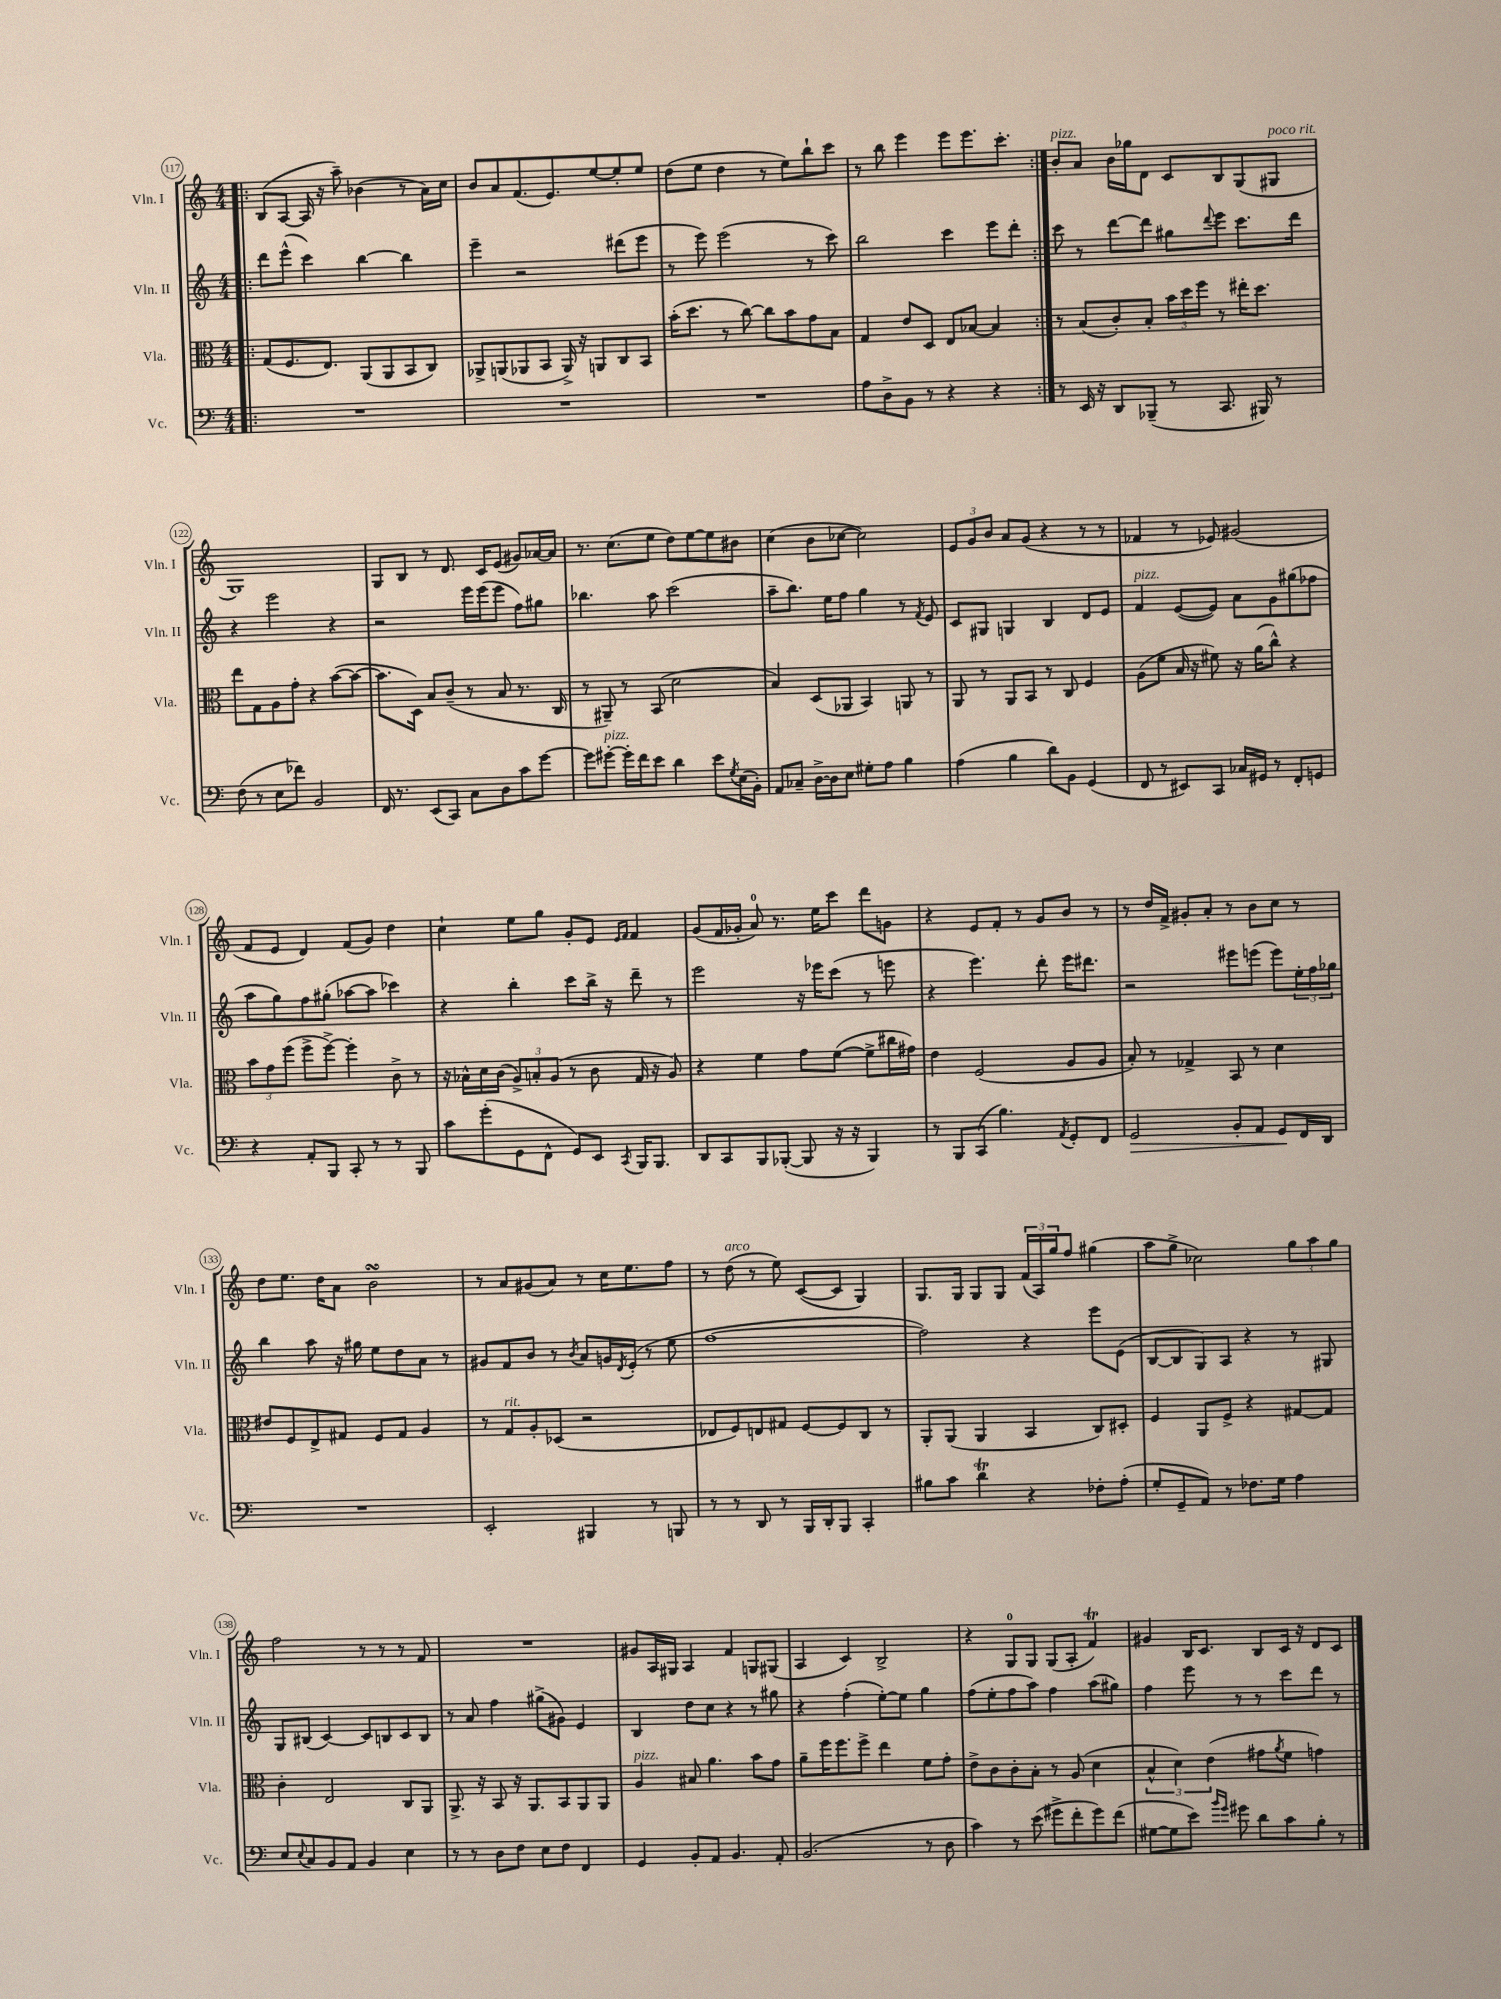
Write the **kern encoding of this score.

**kern	**dynam	**kern	**kern	**kern
*part4	*part4	*part3	*part2	*part1
*staff4	*staff4	*staff3	*staff2	*staff1
*I"Vc.	*	*I"Vla.	*I"Vln. II	*I"Vln. I
*I'Vc.	*	*I'Vla.	*I'Vln. II	*I'Vln. I
*clefF4	*	*clefC3	*clefG2	*clefG2
*k[]	*	*k[]	*k[]	*k[]
*M4/4	*	*M4/4	*M4/4	*M4/4
=117!|:	=117!|:	=117!|:	=117!|:	=117!|:
1r	.	(8G/L	8ddd\L	(8B/L
.	.	8.F/	(8eee^^\J	[8A/J
.	.	.	4ccc\)	16A/]
.	.	8.E/J)	.	16r
.	.	.	.	8aa~\)
.	.	(8AA/L	[4bb\	(4b-X\
.	.	8AA/	.	.
.	.	8BB/	4bb\]	8r
.	.	8C/J)	.	16a\LL)
.	.	.	.	16cc\JJ
=118	=118	=118	=118	=118
1r	.	8AA-X^/L	4eee~\	8b/L
.	.	(8AAn/	.	8a/
.	.	8AA-X/	2r	(8.f/
.	.	8BB/J	.	.
.	.	.	.	8.e/)
.	.	16AA-^/)	.	.
.	.	16r	.	.
.	.	8AAn/L	.	[8ee/
.	.	8C/	(8ddd#X\L	8ee'/]
.	.	8BB/J	8eee\J	8ee/J
=119	=119	=119	=119	=119
1r	.	(16b'\KL	8r	(8dd\L
.	.	8.dd\J	.	.
.	.	.	8eee\)	8ee\J
.	.	8r	(2eee\	4dd\
.	.	[8cc\)	.	.
.	.	8cc\L]	.	8r
.	.	8b\	.	8ee\L)
.	.	8g\	8r	8bb`\
.	.	8B\J	8ccc\)	8ccc\J
=120	=120	=120	=120	=120
8A\L	.	4G/	2bb\	8r
8D^\	.	.	.	8bb\
8BB\J	.	8e/L	.	4eee\
8r	.	8D/J	.	.
4r	.	8E/L	4ccc\	8eee\L
.	.	[8B-X/J	.	8.eee\
4r	.	4B-/]	8eee\L	.
.	.	.	.	8.ccc'\J
.	.	.	8ddd'\J	.
=121:|!	=121:|!	=121:|!	=121:|!	=121:|!
!	!	!	!	!LO:TX:a:i:t=pizz.
8r	.	8r	8ccc\	8b'/L
16EE/	.	(8B/L	8r	8a/J
16r	.	.	.	.
8DD/L	.	8c'/)	[8ddd\L	16b\LL
.	.	.	.	16gg-X\J
(8BBB-X~/J	.	8B'/J	8ddd\J]	8d\J
8r	.	24b\LL	8gg#X\L	8c/L
.	.	24dd\	.	.
.	.	24ff\JJ	.	.
.	.	.	8qqddd/	.
8.CC/	.	8r	8eee\J	8B/
.	.	16ee#X'\KL	8.ccc\L	(8G/
16BBB#X/)	.	8.dd\J	.	.
!	!	!	!	!LO:TX:a:i:t=poco rit.
8r	.	.	.	8G#X/J
.	.	.	16ddd\Jk	.
!!LO:LB:g=z
=122	=122	=122	=122	=122
(8F\	.	8ee\L	4r	1G)
8r	.	8G\	.	.
8E\L	.	8A\	2eee\	.
8f-X\J)	.	8g'\J	.	.
2BB/	.	4r	.	.
.	.	([8b\L	4r	.
.	.	8b\J_	.	.
=123	=123	=123	=123	=123
16FF/	.	8.b\L]	2r	8G/L
8.r	.	.	.	.
.	.	.	.	8B/J
.	.	16D\Jk)	.	.
(8EE/L	.	8B/L	.	8r
8CC/J)	.	(8c~/J	.	8.d/
8C\L	.	8r	16eee\LL	.
.	.	.	(16eee\J	16c/KL
8D\	.	8B/	8eee\J	(8e/J
8c\	.	8.r	8ff\L)	8g#X/L)
[8g\J	.	.	8gg#X\J	[16a-X/L
.	.	16C/	.	16a-/JJ]
=124	=124	=124	=124	=124
8g\L]	.	8r	4.bb-X\	8.r
!LO:TX:a:i:t=pizz.	!	!	!	!
[8g#X'\J	.	8AA#X~/)	.	.
.	.	.	.	(8.cc\L
16g#'\LL]	.	8r	.	.
16f\J	.	.	.	.
8e\J	.	(8BB/	8aa\	8ee\J
4d\	.	2d\	(2ccc\	8dd\L)
.	.	.	.	[8ee\
8e\L	.	.	.	8ee\]
8qG/	.	.	.	.
(16E\L	.	.	.	8b#X\J
16BB'\JJ)	.	.	.	.
=125	=125	=125	=125	=125
8AA/L	.	4B/)	8aa~\L	(4cc\
8C-X~/J	.	.	8.bb\J)	.
[16D^\LL	.	(8D/L	.	8b\L
16D\J]	.	.	16ee\KL	.
8E\J	.	8AA-X/J	8ff\J	[8cc-X\J
8G#X'\L	.	4BB/)	4gg\	2cc-\])
8A\J	.	.	.	.
4B\	.	8AAn/	8r	.
.	.	.	8qf/	.
.	.	8r	8e/	.
=126	=126	=126	=126	=126
(4A\	.	8AA/	8c/L	12e/L
.	.	.	.	12g/
.	.	8r	8G#X/J	.
.	.	.	.	12b/J
4B\	.	8AA/L	4Gn/	8a/L
.	.	8BB/J	.	(8g/J
8d\L)	.	8r	4B/	4r
8BB\J	.	8C/	.	.
(4GG/	.	4F/	8d/L	8r
.	.	.	8e/J	8r
=127	=127	=127	=127	=127
!	!	!	!LO:TX:a:i:t=pizz.	!
8FF/	.	(8A\L	4f/	4f-X/
8r	.	8f\J	.	.
8EE#X/L)	.	16B/	([8e/L	8r
.	.	16r	.	.
8CC/J	.	8f#X\)	8e/J])	8e-X/)
16C-X/LL	.	16r	8a\L	(2g#X/
16GG#X/JJ	.	(16a\KL	.	.
8r	.	8cc^^\J)	8g\	.
8FF'/L	.	4r	(8gg#X\	.
8GGn/J	.	.	8ff-X\J	.
!!LO:LB:g=z
=128	=128	=128	=128	=128
4r	.	12b\L	8aa\L	8f/L
.	.	12g\	.	.
.	.	.	8gg\)	8e/J
.	.	(12ff\J	.	.
8AA'/L	.	8ff^\L	8ff\	4d/)
8BBB/J	.	[8ff^\J)	(8gg#X'\J	.
8CC'/	.	4ff'\]	[8aa-X\L	(8f/L
8r	.	.	8aa-\J]	8g/J)
8r	.	8c^\	4ccc-X\)	4dd\
8BBB/	.	8r	.	.
=129	=129	=129	=129	=129
8c\L	.	16r	4r	4cc`\
.	.	16B-X^^\LL	.	.
(8g'\	.	16d\	.	.
.	.	(16c\JJ	.	.
8GG\	.	12A^/L)	4bb'\	8ee\L
.	.	12Bn'/	.	.
8FF^^\J	.	.	.	8gg\J
.	.	(12A/J	.	.
8GG/L)	.	8r	8ccc\L	8g'/L
8EE/J	.	8c\	16bb^\Jk	8e/J
.	.	.	16r	.
.	.	.	.	16qqe/LL
8qCC/	.	.	.	16qqf/JJ
16BBB/KL	.	16G/	8ddd~\	4f/
8.BBB/J	.	16r	.	.
.	.	8A/)	8r	.
=130	=130	=130	=130	=130
8DD/L	.	4r	2eee\	(8g/L
8CC/	.	.	.	16f/L
.	.	.	.	16g-X'/JJ
8BBB/	.	4f\	.	8a/)
([8BBB-X'/J	.	.	.	8.r
8BBB-/]	.	8g\L	16r	.
.	.	.	16eee-X\KL	16ee\KL
16r	.	([8f\J	(8ccc\J	8ccc\J
16r	.	.	.	.
4BBB-/)	.	8f^\L]	8r	8ddd\L
.	.	16cc#X\L	8eeen\	8gn\J
.	.	16g#X\JJ)	.	.
=131	=131	=131	=131	=131
8r	.	4e\	4r	4r
8BBB/L	.	.	.	.
(8CC/J	.	(2F/	4.eee\)	8e/L
4.B\)	.	.	.	8f'/J
.	.	.	.	8r
.	.	.	8ddd'\	8g/L
8qAA/	.	.	.	.
8GG'/L	.	8A/L	16eee\KL	8b/J
.	.	.	8.ddd#X\J	.
8FF/J	.	8A/J	.	8r
=132	=132	=132	=132	=132
!	!LO:HP:b	!	!	!
2GG/	>	8B'/)	2r	8r
.	.	8r	.	16dd/LL
.	.	.	.	16f^/JJ
.	.	4G-X^/	.	8g#X'/L
.	.	.	.	8a'/J
8BB'/L	.	8BB/	8eee#X\L	8r
8AA/J	.	8r	(8eeen\J	8b\L
8GG/L	.	4d\	8eee\L)	8cc\J
16FF/L	]	.	24ee'\L	8r
.	.	.	24ff\	.
16DD/JJ	.	.	.	.
.	.	.	24gg-X\JJ	.
!!LO:LB:g=z
=133	=133	=133	=133	=133
1r	.	8e#X/L	4bb\	8dd\L
.	.	8F/	.	8.ee\J
.	.	8E^/	8aa\	.
.	.	.	.	16dd\KL
.	.	8G#X/J	16r	8a\J
.	.	.	16gg#X\	.
.	.	8F/L	8ee\L	2bsSsS\
.	.	8G#/J	8dd\	.
.	.	4A/	8a\J	.
.	.	.	8r	.
=134	=134	=134	=134	=134
2EE'/	.	8r	8g#X/L	8r
!	!	!LO:TX:a:i:t=rit.	!	!
.	.	8G/L	8f/	8a/L
.	.	8A'/	8b/J	(8g#X/
.	.	(8D-X/J	8r	8a/J)
.	.	.	8qb/	.
4BBB#X/	.	2r	8a/L	8r
.	.	.	16gn/L	16cc\KL
.	.	.	8qd/	.
.	.	.	(16e'/JJ	8.ee\
8r	.	.	8r	.
8BBBn/	.	.	8ee\	8ff\J
=135	=135	=135	=135	=135
8r	.	8E-X/L	[1ff	8r
!	!	!	!	!LO:TX:a:i:t=arco
8r	.	8F/)	.	(8dd\
8DD/	.	8En/	.	8r
8r	.	8G#X/J	.	8ee\)
16BBB/LL	.	[8F/L	.	([8c/L
16DD'/J	.	.	.	.
8BBB/J	.	8F/]	.	8c/J]
4CC'/	.	8C/J	.	4G/)
.	.	8r	.	.
=136	=136	=136	=136	=136
8B#X\L	.	8AA'/L	2ff\])	8.G/L
8c\J	.	(8AA/J	.	.
.	.	.	.	16G/Jk
4dT\	.	4AA/	.	8G/L
.	.	.	.	8G/J
4r	.	4BB/	4r	(24f/LL
.	.	.	.	24A/)
.	.	.	.	24gg/J
.	.	.	.	8ff/J
8F-X'\L	.	8C/L)	8eee\L	(4gg#X\
(8A'\J	.	8D#X'/J	(8e\J	.
=137	=137	=137	=137	=137
8G'/L	.	4F/	[8B/L	8aa\L
8GG~/	.	.	8B/]	8gg^\J
8AA/J)	.	8AA/L	8G/)	2cc-X\)
8r	.	8F^/J	8A/J	.
8.F-X\L	.	4r	4r	.
16G\Jk	.	.	.	.
4A\	.	[8G#X/L	8r	12gg\L
.	.	.	.	12aa\
.	.	8G#/J]	8G#X/	.
.	.	.	.	12gg\J
!!LO:LB:g=z
=138	=138	=138	=138	=138
8E/L	.	4c'\	8G/L	2ff\
8qqE/	.	.	.	.
8C/	.	.	(8B#X/J	.
8BB/	.	2E/	[4c/)	.
8AA/J	.	.	.	.
4BB/	.	.	8c/L]	8r
.	.	.	8Bn/	8r
4E\	.	8C/L	8c/	8r
.	.	8AA/J	8B/J	8f/
=139	=139	=139	=139	=139
8r	.	8.AA^/	8r	1r
8r	.	.	8a/	.
.	.	16r	.	.
8D\L	.	8BB/	4ff\	.
8F\J	.	16r	.	.
.	.	8.AA/L	.	.
8E\L	.	.	(8gg#X^\L	.
8F\J	.	8BB/	8g#X\J)	.
4FF/	.	8AA/	4e/	.
.	.	8AA/J	.	.
=140	=140	=140	=140	=140
!	!	!LO:TX:a:i:t=pizz.	!	!
4GG/	.	4A/	4B/	8g#X/L
.	.	.	.	16A/L
.	.	.	.	16G#X/JJ
8BB'/L	.	8B#X/	8dd\L	4A/
8AA/J	.	4.a\	8cc\J	.
4.BB/	.	.	4r	4f/
.	.	8b\L	8r	8Gn/L
8AA'/	.	8g\J	8gg#X\	(8G#X/J
=141	=141	=141	=141	=141
(2.BB/	.	8a~\L	4r	4A/
.	.	16ff\K	.	.
.	.	8.ff\	.	.
.	.	.	(4ff'\	4c/)
.	.	8ff^\J	.	.
.	.	4ee\	[8ee'\L)	2B^/
.	.	.	8ee\J]	.
8r	.	8f\L	4gg\	.
8D\	.	8g'\J	.	.
=142	=142	=142	=142	=142
4c\)	.	8e^\L	(8ff\L	4r
.	.	8c\	8ee'\	.
8r	.	8c'\	8ff\	8G/L
(8e\	.	8B'\J	8aa\J)	8G/J
8g#X^\L	.	8r	4ff\	(8G/L
8f'\	.	(8A/	.	8A'/J
8g#\)	.	4d\	(8aa\L	4fT/)
(8f\J	.	.	8gg#X\J)	.
=143	=143	=143	=143	=143
[8G#X\L	.	6B^^/	4ff\	4g#X/
8G#\]	.	.	.	.
.	.	6d\)	.	.
8e\J)	.	.	8eee\	16B/KL
.	.	.	.	8.c/J
.	.	(6e\	.	.
16qqb/LL	.	.	.	.
16qqg/JJ	.	.	.	.
8g#X\	.	.	8r	.
8d\L	.	8g#X\L	8r	8B/L
.	.	8qa/	.	.
8c\	.	8f\J	8ccc\L	16c/Jk
.	.	.	.	16r
8B'\J	.	4gn\)	8ddd\J	8d/L
8r	.	.	8r	8c/J
==	==	==	==	==
*-	*-	*-	*-	*-
